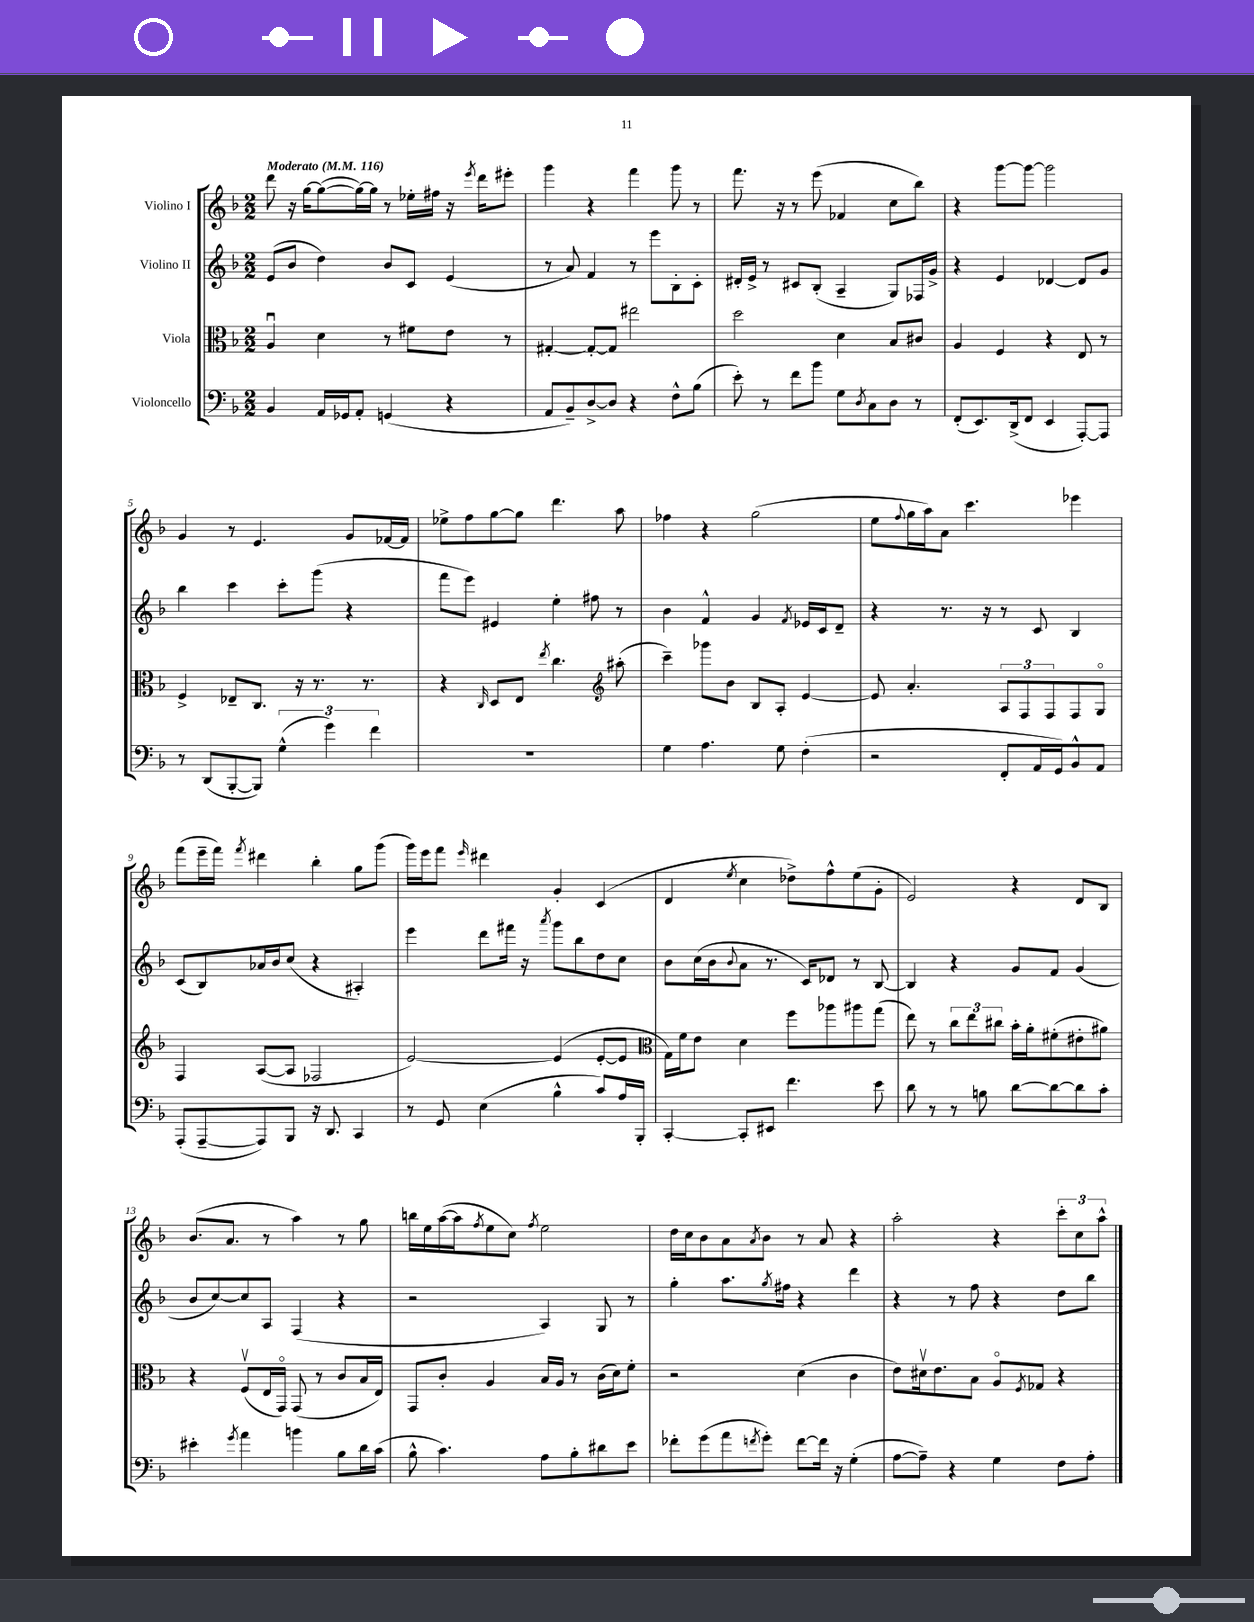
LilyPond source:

<<
\new StaffGroup <<
\new Staff = "s0" \with { instrumentName = "Violino I" } {
    \clef treble \key f \major \numericTimeSignature \time 2/2 \tempo "Moderato" 4 = 116
    d'''8 r16 g''16~ g''8~( g''16~) g''16 r8 ees''16-. fis''16 r16 \acciaccatura { e'''8 } d'''16 eis'''8-. |
    g'''4 r4 f'''4 g'''8 r8 |
    f'''8. r16 r8 e'''8( fes'4 c''8 bes''8) |
    r4 g'''8~ g'''8~ g'''2 |
    g'4 r8 e'4. g'8 fes'16~ fes'16 |
    ees''8-> f''8 g''8~ g''8 d'''4. a''8 |
    fes''4 r4 g''2( |
    e''8 \appoggiatura { f''8 } g''16 a''16) a'8 c'''4. ees'''4 |
    f'''8( e'''16-- f'''16) \acciaccatura { f'''8 } dis'''4 bes''4-. g''8 g'''8( |
    g'''16) e'''16 f'''8 \grace { e'''16 } dis'''4 g'4-. c'4( |
    d'4 \acciaccatura { e''8 } c''4 des''8->) f''8-^ e''8( g'8-. |
    e'2) r4 d'8 bes8 |
    bes'8.( a'8. r8 a''4) r8 g''8 |
    b''16 e''16 a''16~( a''16 \acciaccatura { f''8 } e''8 c''8) \acciaccatura { f''8 } e''2 |
    d''16 c''16 bes'8 a'8 \acciaccatura { a'8 } bes'8 r8 a'8 r4 |
    a''2-. r4 \tuplet 3/2 { c'''8-. c''8 a''8-^ } \bar "|." |
}
\new Staff = "s1" \with { instrumentName = "Violino II" } {
    \clef treble \key f \major \numericTimeSignature \time 2/2
    e'8( bes'8 d''4) bes'8 c'8 e'4( |
    r8 a'8) f'4 r8 e'''8 bes8-. c'8-. |
    dis'16-. e'16-> r8 cis'8 bes8-.( a4-- g8) fes16 g'16-> |
    r4 e'4 des'4~ des'8 g'8 |
    bes''4 c'''4 c'''8-. g'''8( r4 |
    f'''8 e'''8) eis'4 e''4-. fis''8 r8 |
    bes'4 f'4-^ g'4 \acciaccatura { f'8 } ees'16 c'16 d'8-- |
    r4 r8. r16 r8 c'8 bes4 |
    c'8( bes8) aes'16 bes'16 c''8( r4 ais4-.) |
    e'''4 d'''8 fis'''16 r16 \acciaccatura { a'''8 } g'''8 bes''8 d''8 c''8 |
    bes'8 c''16( bes'16 \appoggiatura { bes'8 } a'8 r8. c'16) des'8 r8 bes8~ |
    bes4 r4 g'8 f'8 g'4( |
    bes'8 c''8~) c''8 a8 f4( r4 |
    r2 a4) g8 r8 |
    g''4-. a''8. \acciaccatura { g''8 } fis''16 r4 d'''4 |
    r4 r8 f''8 r4 d''8 bes''8 \bar "|." |
}
\new Staff = "s2" \with { instrumentName = "Viola" } {
    \clef alto \key f \major \numericTimeSignature \time 2/2
    a4\downbow d'4 r8 fis'8 e'8 r8 |
    gis4~-. gis8~-. gis8 eis''2 |
    d''2 d'4 bes8 cis'8 |
    a4 f4 r4 e8 r8 |
    f4-> ees8-- c8. r16 r8. r8. |
    r4 \grace { c16 } d8 e8 \acciaccatura { e''8 } c''4. \clef treble ais''8-.( |
    c'''4--) ges'''8 bes'8 bes8 a8-. e'4~ |
    e'8 a'4.-. \tuplet 3/2 { a8 f8 f8 } f8 g8\flageolet |
    f4 a8~( a8 fes2 |
    e'2~) e'4( e'8~-. e'8 |
    \clef alto g16) f'16 e'8 d'4 f''8 aes''8 ais''8 g''8( |
    e''8) r8 \tuplet 3/2 { c''8 e''8 cis''8 } bes'16-. a'16-. fis'8-.( eis'8-. ais'8) |
    r4 f8\upbow( e16 g,16\flageolet) g,8( r8 c'8 bes16 e16) |
    g,8 c'8-. a4 bes16 a16 r8 c'16( d'16) f'8-. |
    r2 d'4( c'4 |
    e'8) dis'16\upbow e'8. bes8 a8\flageolet \acciaccatura { f8 } ges8 r4 \bar "|." |
}
\new Staff = "s3" \with { instrumentName = "Violoncello" } {
    \clef bass \key f \major \numericTimeSignature \time 2/2
    bes,4 a,16 ges,16 a,8-. g,4( r4 |
    a,8 bes,8--) d8~-> d8 r4 f8-^ bes8( |
    e'8-.) r8 f'8 bes'8 g8 \acciaccatura { d8 } c8 d8 r8 |
    f,8-.( e,8.) d,16->( f,8 e,4 a,,8~-.) a,,8 |
    r8 d,8( bes,,8~-. bes,,8) \tuplet 3/2 { g4-^( g'4) f'4 } |
    R1 |
    g4 a4. g8 f4-.( |
    r2 f,8-. a,16 g,16) bes,8-^ a,8 |
    a,,8-.( a,,8~-- a,,8) bes,,8 r16 d,8. c,4 |
    r8 g,8 e4( bes4-^ c'8) a16 bes,,16-. |
    c,4~-. c,8-. eis,8 f'4. e'8 |
    d'8 r8 r8 b8 d'8~ d'8~ d'8 c'8-. |
    eis'4-. \acciaccatura { g'8 } a'4 b'4 bes8 d'16 c'16( |
    bes8-^ c'4.) a8 bes8-. dis'8 e'8 |
    fes'8-. g'8( a'8 \acciaccatura { f'8 } g'8-.) f'8~ f'16 r16 g4-.( |
    a8~ a8--) r4 g4 f8 a8-. \bar "|." |
}
>>
>>
